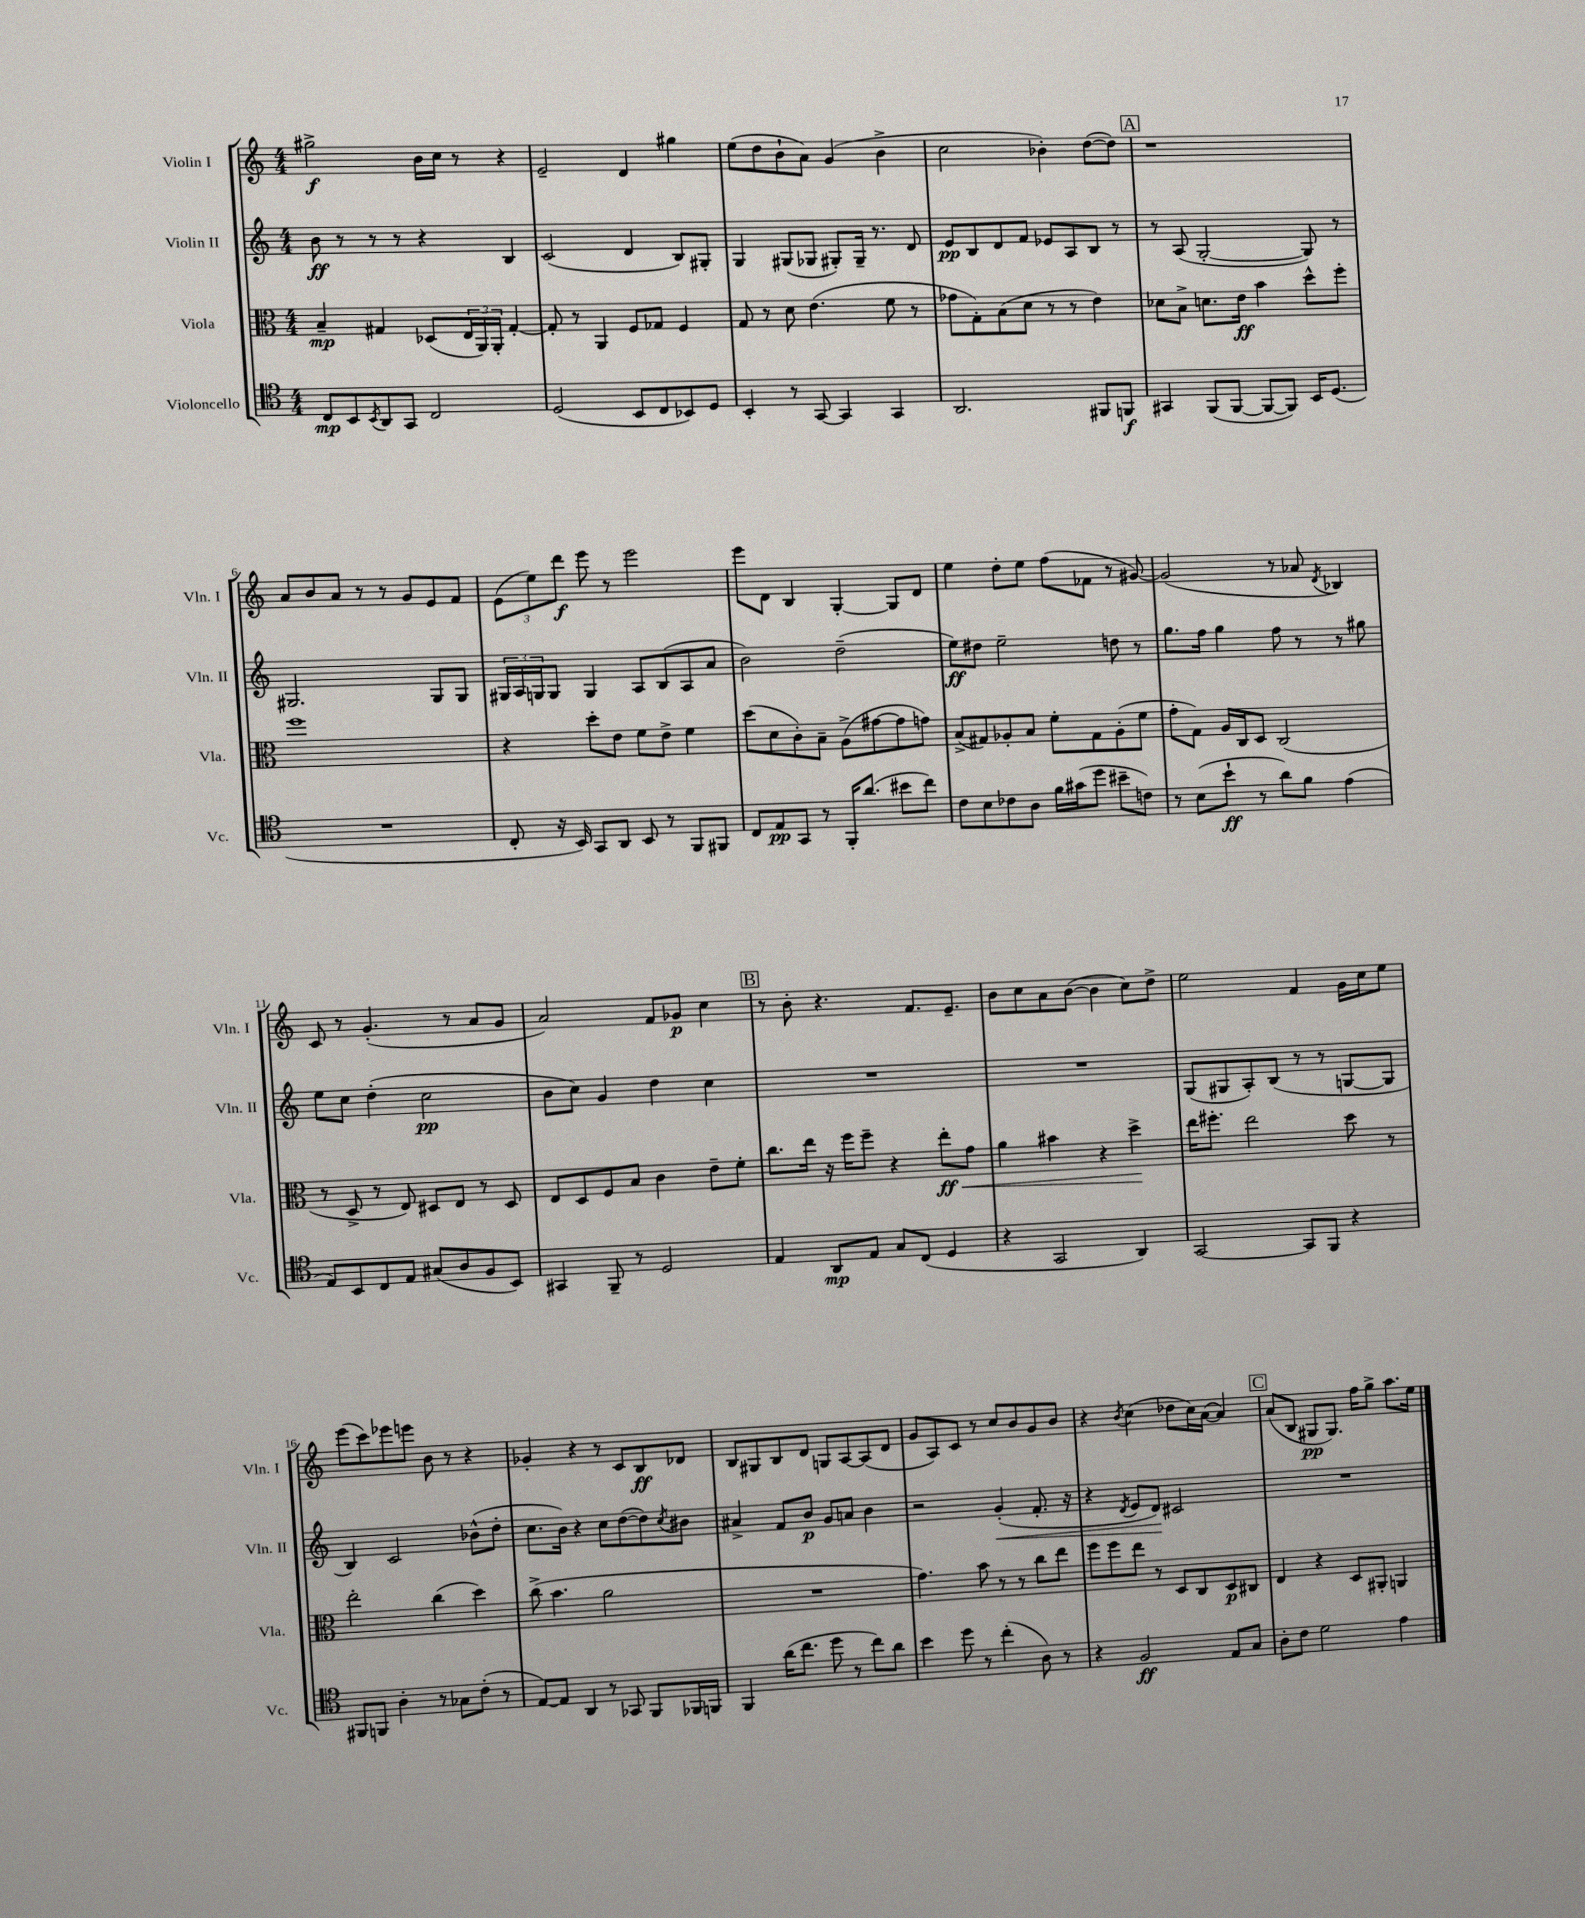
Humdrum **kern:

**kern	**dynam	**kern	**dynam	**kern	**dynam	**kern	**dynam
*part4	*part4	*part3	*part3	*part2	*part2	*part1	*part1
*staff4	*staff4	*staff3	*staff3	*staff2	*staff2	*staff1	*staff1
*I"Violoncello	*	*I"Viola	*	*I"Violin II	*	*I"Violin I	*
*I'Vc.	*	*I'Vla.	*	*I'Vln. II	*	*I'Vln. I	*
*clefC4	*	*clefC3	*	*clefG2	*	*clefG2	*
*k[]	*	*k[]	*	*k[]	*	*k[]	*
*M4/4	*	*M4/4	*	*M4/4	*	*M4/4	*
=1	=1	=1	=1	=1	=1	=1	=1
8C/L	mp	4B~/	mp	8b\	ff	2gg#X^\	f
8BB/	.	.	.	8r	.	.	.
8qBB/	.	.	.	.	.	.	.
8AA/	.	4G#X/	.	8r	.	.	.
8GG/J	.	.	.	8r	.	.	.
2C/	.	(8D-X/L	.	4r	.	16b\LL	.
.	.	.	.	.	.	16cc\JJ	.
.	.	24E/L	.	.	.	8r	.
.	.	24AA/)	.	.	.	.	.
.	.	24AA'/JJ	.	.	.	.	.
.	.	[4G#'/	.	4B/	.	4r	.
=2	=2	=2	=2	=2	=2	=2	=2
(2D/	.	8G#'/]	.	(2c/	.	2e~/	.
.	.	8r	.	.	.	.	.
.	.	4AA/	.	.	.	.	.
8BB/L	.	8F/L	.	4d/	.	4d/	.
8C/	.	8G-X/J	.	.	.	.	.
8BB-X/)	.	4F/	.	8B/L)	.	4gg#X\	.
8D/J	.	.	.	8G#X'/J	.	.	.
=3	=3	=3	=3	=3	=3	=3	=3
4BB'/	.	8G/	.	4G/	.	(8ee\L	.
.	.	8r	.	.	.	8dd\	.
8r	.	8d\	.	(8G#X/L	.	8b`\	.
[8GG/	.	(4.e\	.	8G-X/J	.	8a\J)	.
4GG/]	.	.	.	8G#X'/L)	.	(4g/	.
.	.	.	.	16G#~/Jk	.	.	.
.	.	.	.	8.r	.	.	.
4GG/	.	8f\	.	.	.	4b^\	.
.	.	8r	.	8d/	.	.	.
=4	=4	=4	=4	=4	=4	=4	=4
2.AA/	.	8g-X\L	.	8e/L	pp	2cc\	.
.	.	8G'\)	.	8B/	.	.	.
.	.	(8B\	.	8d/	.	.	.
.	.	8d\J	.	8f/J	.	.	.
.	.	8r	.	8e-X/L	.	4b-X'\)	.
.	.	8r	.	8A/	.	.	.
8FF#X/L	.	4e\)	.	8B/J	.	([8dd\L	.
8FFn/J	f	.	.	8r	.	8dd\J])	.
!!LO:REH:place=s1:t=A
=5	=5	=5	=5	=5	=5	=5	=5
4GG#X/	.	8d-X\L	.	8r	.	1r	.
.	.	8B^\J	.	(8A/	.	.	.
(8FF/L	.	8.dn\L	.	[2G'/	.	.	.
[8FF/J	.	.	.	.	.	.	.
.	.	16e\Jk	ff	.	.	.	.
8FF/L_	.	4b\	.	.	.	.	.
8FF/J])	.	.	.	.	.	.	.
16BB/KL	.	8dd^^\L	.	8G/])	.	.	.
(8.D/J	.	.	.	.	.	.	.
.	.	8ff'\J	.	8r	.	.	.
!!LO:LB:g=z
=6	=6	=6	=6	=6	=6	=6	=6
1r	.	1ff	.	2.G#X/	.	8a/L	.
.	.	.	.	.	.	8b/	.
.	.	.	.	.	.	8a/J	.
.	.	.	.	.	.	8r	.
.	.	.	.	.	.	8r	.
.	.	.	.	.	.	8g/L	.
.	.	.	.	8G#/L	.	8e/	.
.	.	.	.	8G#/J	.	8f/J	.
=7	=7	=7	=7	=7	=7	=7	=7
8C'/	.	4r	.	24G#X/LL	.	(12e\L	.
.	.	.	.	24A/	.	.	.
.	.	.	.	24Gn/J	.	12ee\)	.
16r	.	.	.	8G/J	.	.	.
.	.	.	.	.	.	12ddd\J	f
16BB/)	.	.	.	.	.	.	.
8GG/L	.	8dd'\L	.	4G/	.	8eee\	.
8AA/J	.	8e\J	.	.	.	8r	.
8BB/	.	8f\L	.	8A/L	.	2eee\	.
8r	.	8e^\J	.	(8B/	.	.	.
8FF/L	.	4f\	.	8A/	.	.	.
8FF#X/J	.	.	.	8a/J	.	.	.
=8	=8	=8	=8	=8	=8	=8	=8
8C/L	.	(8dd\L	.	2b\)	.	8eee\L	.
8E/	pp	8d\	.	.	.	8d\J	.
8GG/J	.	8c'\)	.	.	.	4B/	.
8r	.	8B~\J	.	.	.	.	.
16FF'/KL	.	(8A^\L	.	(2dd~\	.	[4G'/	.
(8.a/J	.	.	.	.	.	.	.
.	.	[8g#X\	.	.	.	.	.
8b#X\L	.	8g#\]	.	.	.	8G/L]	.
8cc\J)	.	8gn\J)	.	.	.	8d/J	.
=9	=9	=9	=9	=9	=9	=9	=9
8c\L	.	(8B^/L	.	8ee\L)	ff	4ee\	.
8B\	.	8G#X/)	.	8dd#X\J	.	.	.
8c-X\	.	8A-X'/	.	2ee~\	.	8dd'\L	.
8A\J	.	8B/J	.	.	.	8ee\J	.
16f\LL	.	8f'\L	.	.	.	(8ff\L	.
(16g#X\J	.	.	.	.	.	.	.
8dd\J	.	8G#\	.	.	.	8f-X\J	.
8b#X~\L	.	(8A-'\	.	8ddn\	.	8r	.
8cn\J)	.	8f\J	.	8r	.	[8g#X/)	.
=10	=10	=10	=10	=10	=10	=10	=10
8r	.	8g'\L	.	8.gg\L	.	(2g#/]	.
(8B\L	.	8G\J)	.	.	.	.	.
.	.	.	.	16ff\Jk	.	.	.
8b`\J	ff	16A/LL	.	4gg\	.	.	.
.	.	16C/J	.	.	.	.	.
8r	.	8D/J	.	.	.	.	.
8a\L)	.	(2C/	.	8ff\	.	8r	.
8f\J	.	.	.	8r	.	8a-X/	.
.	.	.	.	.	.	8qd/	.
(4e\	.	.	.	8r	.	4B-X/)	.
.	.	.	.	8gg#X\	.	.	.
!!LO:LB:g=z
=11	=11	=11	=11	=11	=11	=11	=11
8E/L)	.	8r	.	8ee\L	.	8c/	.
8BB/	.	8D^/	.	8cc\J	.	8r	.
8C/	.	8r	.	(4dd'\	.	(4.g'/	.
8E/J	.	8E/)	.	.	.	.	.
(8G#X/L	.	8D#X/L	.	2cc\	pp	.	.
8A/	.	8E/J	.	.	.	8r	.
8F/	.	8r	.	.	.	8a/L	.
8BB/J)	.	8D#/	.	.	.	8g/J	.
=12	=12	=12	=12	=12	=12	=12	=12
4GG#X/	.	8E/L	.	8b\L	.	2a/)	.
.	.	8D/	.	8cc\J)	.	.	.
8FF~/	.	8F/	.	4g/	.	.	.
8r	.	8B/J	.	.	.	.	.
2D/	.	4c\	.	4dd\	.	8f/L	.
.	.	.	.	.	.	8g-X/J	p
.	.	8e~\L	.	4cc\	.	4cc\	.
.	.	8f'\J	.	.	.	.	.
!!LO:REH:place=s1:t=B
=13	=13	=13	=13	=13	=13	=13	=13
4E/	.	8.cc\L	.	1r	.	8r	.
.	.	.	.	.	.	8b'\	.
.	.	16ee\Jk	.	.	.	.	.
8AA/L	mp	16r	.	.	.	4.r	.
.	.	16ff\KL	.	.	.	.	.
8E/J	.	8ff~\J	.	.	.	.	.
8G/L	.	4r	.	.	.	.	.
(8C/J	.	.	.	.	.	8.f/L	.
!	!	!	!LO:HP:b	!	!	!	!
4D/	.	8ee'\L	< ff	.	.	.	.
.	.	.	.	.	.	8.e~/J	.
.	.	8g\J	.	.	.	.	.
=14	=14	=14	=14	=14	=14	=14	=14
4r	.	4a\	.	1r	.	8b\L	.
.	.	.	.	.	.	8cc\	.
2GG/	.	4b#X\	.	.	.	8a\	.
.	.	.	.	.	.	([8b\J	.
.	.	4r	.	.	.	4b\]	.
4AA/)	.	4dd^\	.	.	.	8cc\L)	.
.	.	.	.	.	.	8dd^\J	.
.	.	.	[	.	.	.	.
=15	=15	=15	=15	=15	=15	=15	=15
[2GG/	.	16ee\KL	.	(8G/L	.	2ee\	.
.	.	8.ff#X'\J	.	.	.	.	.
.	.	.	.	8G#X/	.	.	.
.	.	2ee\	.	8A'/)	.	.	.
.	.	.	.	(8B/J	.	.	.
8GG/L]	.	.	.	8r	.	4f/	.
8FF/J	.	.	.	8r	.	.	.
4r	.	8dd\	.	[8Gn/L	.	16g\LL	.
.	.	.	.	.	.	16cc\J	.
.	.	8r	.	8G/J]	.	8ee\J	.
!!LO:LB:g=z
=16	=16	=16	=16	=16	=16	=16	=16
8FF#X/L	.	2ee'\	.	4B/)	.	(8eee\L	.
8FFn/J	.	.	.	.	.	8ccc\)	.
4A'\	.	.	.	2c/	.	8eee-X\	.
.	.	.	.	.	.	8eeen\J	.
8r	.	(4cc\	.	.	.	8b\	.
8G-X\L	.	.	.	.	.	8r	.
(8c'\J	.	4dd\)	.	(8b-X^^\L	.	4r	.
8r	.	.	.	8dd'\J	.	.	.
=17	=17	=17	=17	=17	=17	=17	=17
[8E/L)	.	(8cc^\	.	8.cc\L	.	4g-X'/	.
8E/J]	.	4.b\	.	.	.	.	.
.	.	.	.	16b\Jk)	.	.	.
4AA/	.	.	.	4r	.	4r	.
8r	.	2a\	.	8cc\L	.	8r	.
8GG-X/	.	.	.	([8dd\	.	8c/L	.
8FF/L	.	.	.	8dd\])	.	8B/	ff
.	.	.	.	8qcc/	.	.	.
16FF-X/L	.	.	.	8b#X\J	.	8d-X/J	.
16FFn/JJ	.	.	.	.	.	.	.
=18	=18	=18	=18	=18	=18	=18	=18
4FF/	.	1r	.	4a#X^/	.	8B/L	.
.	.	.	.	.	.	8G#X/	.
(16a\KL	.	.	.	8f/L	.	8B/	.
8.cc\J	.	.	.	.	.	.	.
.	.	.	.	8b/J	p	8d/J	.
8dd\	.	.	.	8g/L	.	8Gn/L	.
8r	.	.	.	8an/J	.	[8A/	.
8cc\L)	.	.	.	4b\	.	(8A/]	.
8a\J	.	.	.	.	.	8d/J	.
=19	=19	=19	=19	=19	=19	=19	=19
4b\	.	4.g\)	.	2r	.	8g/L	.
.	.	.	.	.	.	8A/)	.
8dd\	.	.	.	.	.	8c/J	.
8r	.	8b\	.	.	.	8r	.
!	!	!	!	!	!LO:HP:b	!	!
(4cc'\	.	8r	.	(4g'/	<	8cc/L	.
.	.	8r	.	.	.	8b/	.
8A\)	.	8cc\L	.	8.f'/	.	8g/	.
8r	.	8ee\J	.	.	.	8b/J	.
.	.	.	.	16r	.	.	.
=20	=20	=20	=20	=20	=20	=20	=20
4r	.	8ff\L	.	4r	.	4r	.
.	.	8ff\	.	.	.	.	.
.	.	.	.	8qd/	.	8qb/	.
2F/	ff	8ee\J	.	8e/L	.	(4cc\	.
.	.	8r	.	8d/J)	.	.	.
.	.	8D/L	.	2c#X/	[	8dd-X\L	.
.	.	8C/	.	.	.	16cc\L)	.
.	.	.	.	.	.	([16a\JJ	.
8E/L	.	8D/	p	.	.	4a/])	.
8G/J	.	8C#X/J	.	.	.	.	.
!!LO:REH:place=s1:t=C
=21	=21	=21	=21	=21	=21	=21	=21
8A'\L	.	4E/	.	1r	.	(8a/L	.
8c\J	.	.	.	.	.	8B/J	.
2d\	.	4r	.	.	.	8G#X/L	pp
.	.	.	.	.	.	8.G#/J)	.
.	.	8D/L	.	.	.	.	.
.	.	.	.	.	.	16ff\KL	.
.	.	8AA#X'/J	.	.	.	8gg^\J	.
4e\	.	4AAn/	.	.	.	8.aa\L	.
.	.	.	.	.	.	16ee\Jk	.
==	==	==	==	==	==	==	==
*-	*-	*-	*-	*-	*-	*-	*-
